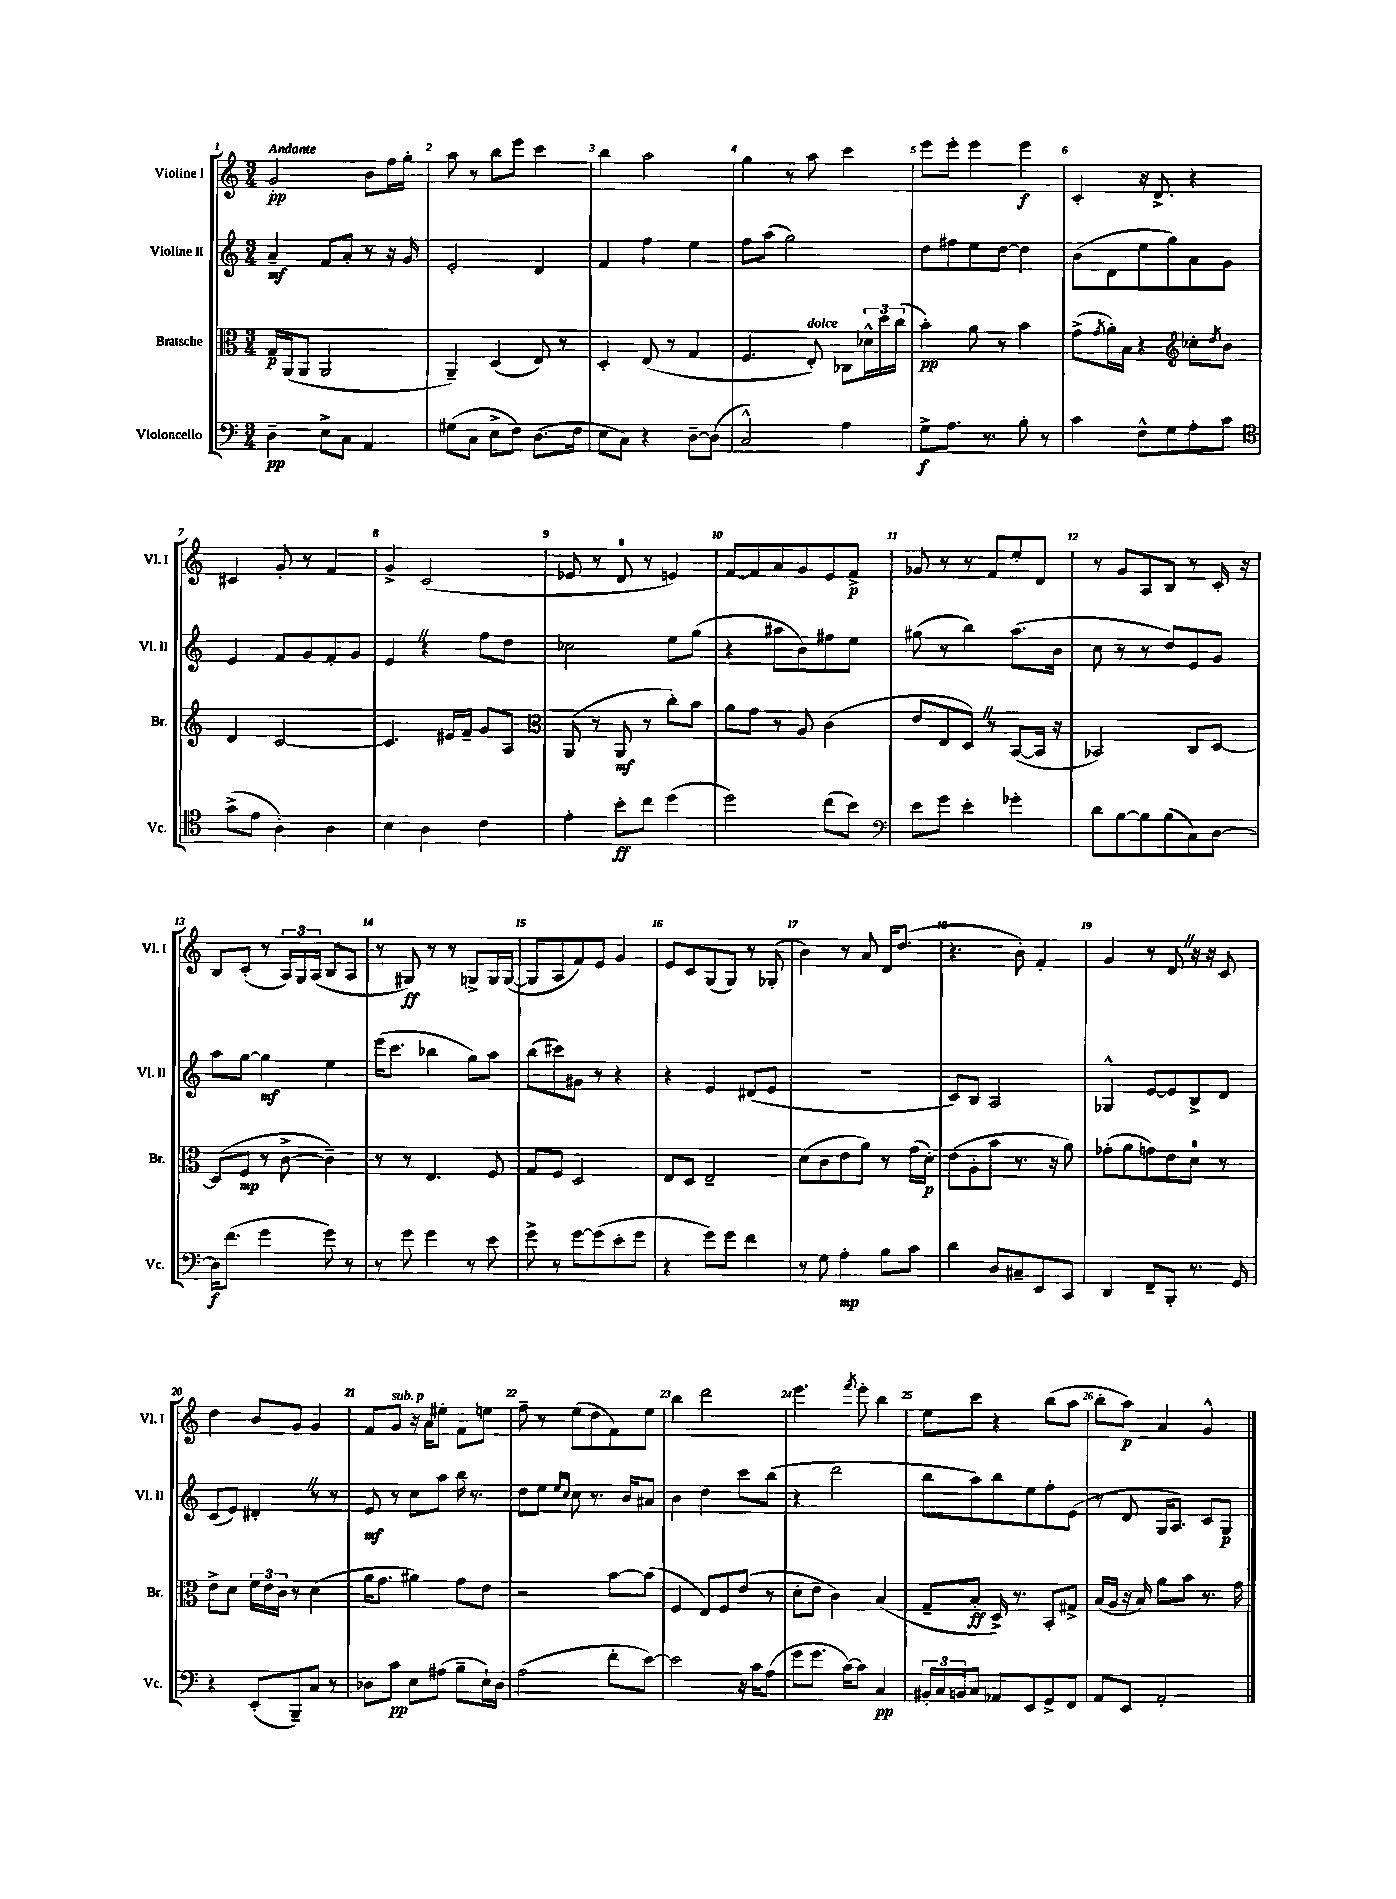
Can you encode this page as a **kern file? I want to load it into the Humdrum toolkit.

**kern	**kern	**kern	**kern
*staff4	*staff3	*staff2	*staff1
*clefF4	*clefC3	*clefG2	*clefG2
*k[]	*k[]	*k[]	*k[]
*M3/4	*M3/4	*M3/4	*M3/4
4D~\	16G/LL	4a~/	2g'/
.	(16AA/J	.	.
.	8AA/J	.	.
8E^\L	2AA/	8f/L	.
8C\J	.	8a'/J	.
4AA/	.	8r	8b\L
.	.	16r	16ff\L
.	.	16g/	16gg'\JJ
=	=	=	=
(8G#\L	4AA~/)	2e'/	8aa\
8C\J	.	.	8r
8E^\L	(4D/	.	8bb\L
8F\J)	.	.	8eee\J
(8.D\L	8E/)	4d/	4ccc\
.	8r	.	.
16F\Jk	.	.	.
=	=	=	=
8E\L	4D'/	4f/	4bb\
8C\J)	.	.	.
4r	(8E/	4ff\	2aa\
.	8r	.	.
[8D~\L	4G/	4ee\	.
(8D\]J	.	.	.
=	=	=	=
2C^^/)	4.F/	8ff\L	4gg\
.	.	(8aa\J	.
.	.	2gg\)	8r
.	8E'/)	.	8aa\
4A\	8C-\L	.	4ccc\
.	24d-^^\L	.	.
.	24dd\	.	.
.	(24cc\JJ	.	.
=	=	=	=
8G^\L	4b'\)	8dd\L	8eee\L
8.A\J	.	8ff#\	8eee'\J
.	8a\	8ee\	4eee\
8.r	.	.	.
.	8r	[8dd\J	.
8B'\	4b\	4dd\]	4eee\
8r	.	.	.
=	=	=	=
4c\	(8g^\L	(8b\L	4c'/
.	8qg/	.	.
.	16a'\L)	8d\	.
.	16B\JJ	.	.
8F^^\L	4r	8ee\	16r
.	.	.	8.d^/
8G\	.	8gg\)	.
*	*clefG2	*	*
8A'\	8cc-'\L	8a\	4r
.	8qdd/	.	.
8c\J	8b\J	8g\J	.
=	=	=	=
*clefC4	*	*	*
(8g^\L	4d/	4e/	4c#/
8e\J	.	.	.
4A'\)	[2c/	8f/L	8g'/
.	.	8g/	8r
4A\	.	8f'/	4f/
.	.	8g/J	.
=	=	=	=
4B\	4.c/]	4e/	4g^/
4A\	.	4r	(2c/
.	16e#/LL	.	.
.	16f~/JJ	.	.
4c\	8g/L	8ff\L	.
.	8A/J	8dd\J	.
=	=	=	=
*	*clefC3	*	*
4e'\	(8AA/	2cc-\	8e-/
.	8r	.	8r
8b'\L	8AA/	.	8d/
8cc\J	8r	.	8r
(4dd\	8cc'\L)	8ee\L	4e/)
.	8b\J	(8gg\J	.
=	=	=	=
2dd\)	8a\L	4r	[8f/L
.	8g\J	.	8f/]
.	8r	8aa#\L	8a/
.	8A/	8b\)	8g/
(8cc\L	(4c\	8ff#\	8e/
8b\J)	.	8ee\J	8f^/J
=	=	=	=
*clefF4	*	*	*
8e\L	8e/L	(8gg#\	8g-/
8g\J	8E/	8r	8r
4e'\	8D/J)	4bb\)	8r
.	8r	.	8f/L
4g-'\	([8BB/L	(8.aa\L	8ee'/
.	16BB/]Jk	.	8d/J
.	16r	16b\Jk	.
=	=	=	=
8d\L	2BB-/)	8cc\	8r
[8B\	.	8r	8g/L
8B\]	.	8r	8A/
(8B\	.	8dd/L)	8B/J
8C\)	8C/L	8e/	8r
[8D\J	[8D/J	8g/J	16c'/
.	.	.	16r
=	=	=	=
16D\]LK	(8D/]L	8aa\L	8B/L
(8.f\J	.	.	.
.	8F/J	[8gg\J	(8c'/J
4g\	8r	4gg\]	8r
.	[8c^\	.	24A/LL)
.	.	.	24G/
.	.	.	(24A/JJ
8g\)	4c~\])	4ee\	8B/L
8r	.	.	8A/J
=	=	=	=
8r	8r	(16eee\LK	8r
.	.	8.ccc\J	.
8g\	8r	.	8G#/)
4g\	4.E/	4bb-\	8r
.	.	.	8r
8r	.	8gg\L)	8G^/L
8e\	8F/	8aa\J	16G/L
.	.	.	([16G/JJ
=	=	=	=
8g^\	8G/L	(8bb\L	8G/]L
8r	8F/J	8ccc#\)	8A/
[8g\L	2D/	8g#\J	8f/)
(8g\]	.	8r	8e/J
8e'\	.	4r	4g/
8g\J	.	.	.
=	=	=	=
4r	8E/L	4r	8e/L
.	8D/J	.	8c/
8g\L)	2E~/	4e/	(8G/
8g\J	.	.	8G/J)
4f\	.	(8d#/L	8r
.	.	8e/J	(8G-'/
=	=	=	=
8r	(8d\L	2.r	4b\)
8G\	8c\	.	.
4A'\	8e\	.	8r
.	8a\J)	.	8a/
8B\L	8r	.	16d/LK
.	.	.	(8.dd/J
8c\J	(16g\LL	.	.
.	16d'\JJ)	.	.
=	=	=	=
4d\	(8e\L	8c/L)	4.r
.	8A'\	8B/J	.
8D/L	8b\J	2A/	.
8C#~/	8.r	.	8b'\)
8EE/	.	.	4f'/
.	16r	.	.
8CC/J	8a\)	.	.
=	=	=	=
4DD/	(8g-'\L	4G-^^/	4g/
.	8a\	.	.
8FF~/L	8g\)	[8e/L	8r
8BBB'/J	8e\	8e/]	8d/
8.r	8d\J	8B^/	16r
.	.	.	16r
.	8r	8d/J	8c/
16GG/	.	.	.
=	=	=	=
4r	8e^\L	(8c/L	4dd\
.	8d\J	8e/J)	.
(8EE'/L	24f\LL	4d#'/	8b/L
.	24e\	.	.
.	24c\JJ	.	.
8BBB~/)	8r	.	8g/J
8C/J	(4d\	8r	4g/
8r	.	8r	.
=	=	=	=
8D-\L	16a\LK	8e/	8f/L
.	8.g\J	.	.
8c\J	.	8r	8g/J
8E\L	4a#\)	8cc\L	16r
.	.	.	16a\LK
(8A#\J	.	8aa\J	8ee#'\J
8B~\L	8g\L	16bb\	8f\L
.	.	8.r	.
16E`\L)	8e\J	.	8ee\J
16D-\JJ	.	.	.
=	=	=	=
(2A\	2r	8dd\L	8ff~\
.	.	8ee\J	8r
.	.	16qqee/LL	.
.	.	16qqcc/JJ	.
.	.	8cc\	(8ee\L
.	.	8.r	8dd\
8f'\L	[8b\L	.	8f\)
.	.	16b/LK	.
[8e\J)	(8b\]J	8a#/J	8ee\J
=	=	=	=
2e\]	4F/	4b\	4bb\
.	8E/L)	4dd\	2ddd\
.	8F/	.	.
16r	(8e/J	8ccc\L	.
16c\LK	.	.	.
(8A\J	8r	(8bb\J	.
=	=	=	=
8g\L	8d'\L	4r	4.eee\
8.g\J	8e\J	.	.
.	4c\)	2ddd\	.
[16c\LK)	.	.	.
.	.	.	8qfff/
8c\]J	.	.	8eee'\
4C/	(4B/	.	4bb\
=	=	=	=
24BB#'/LL	8G~/L	8bb\L	8ee\L
24C/	.	.	.
24BB/J	.	.	.
8C/J	8B'/J	8aa\)	8ccc\J
8AA-/L	16D^/)	8bb\	4r
.	8.r	.	.
8EE/	.	8ee\	.
8GG^/	8BB'/L	8ff'\	(8bb\L
8FF/J	8G#^/J	(8e\J	8aa\J
=	=	=	=
8AA/L	(16B/LL	8r	8bb'\L
.	16A/JJ	.	.
8EE/J	16r	8d/	8aa\J)
.	16B/)	.	.
2AA'/	8a\L	16G/LK	4a/
.	.	8.A/J)	.
.	8b\J	.	.
.	8.r	8c/L	4g^^/
.	.	8G/J	.
.	16g\	.	.
==	==	==	==
*-	*-	*-	*-
